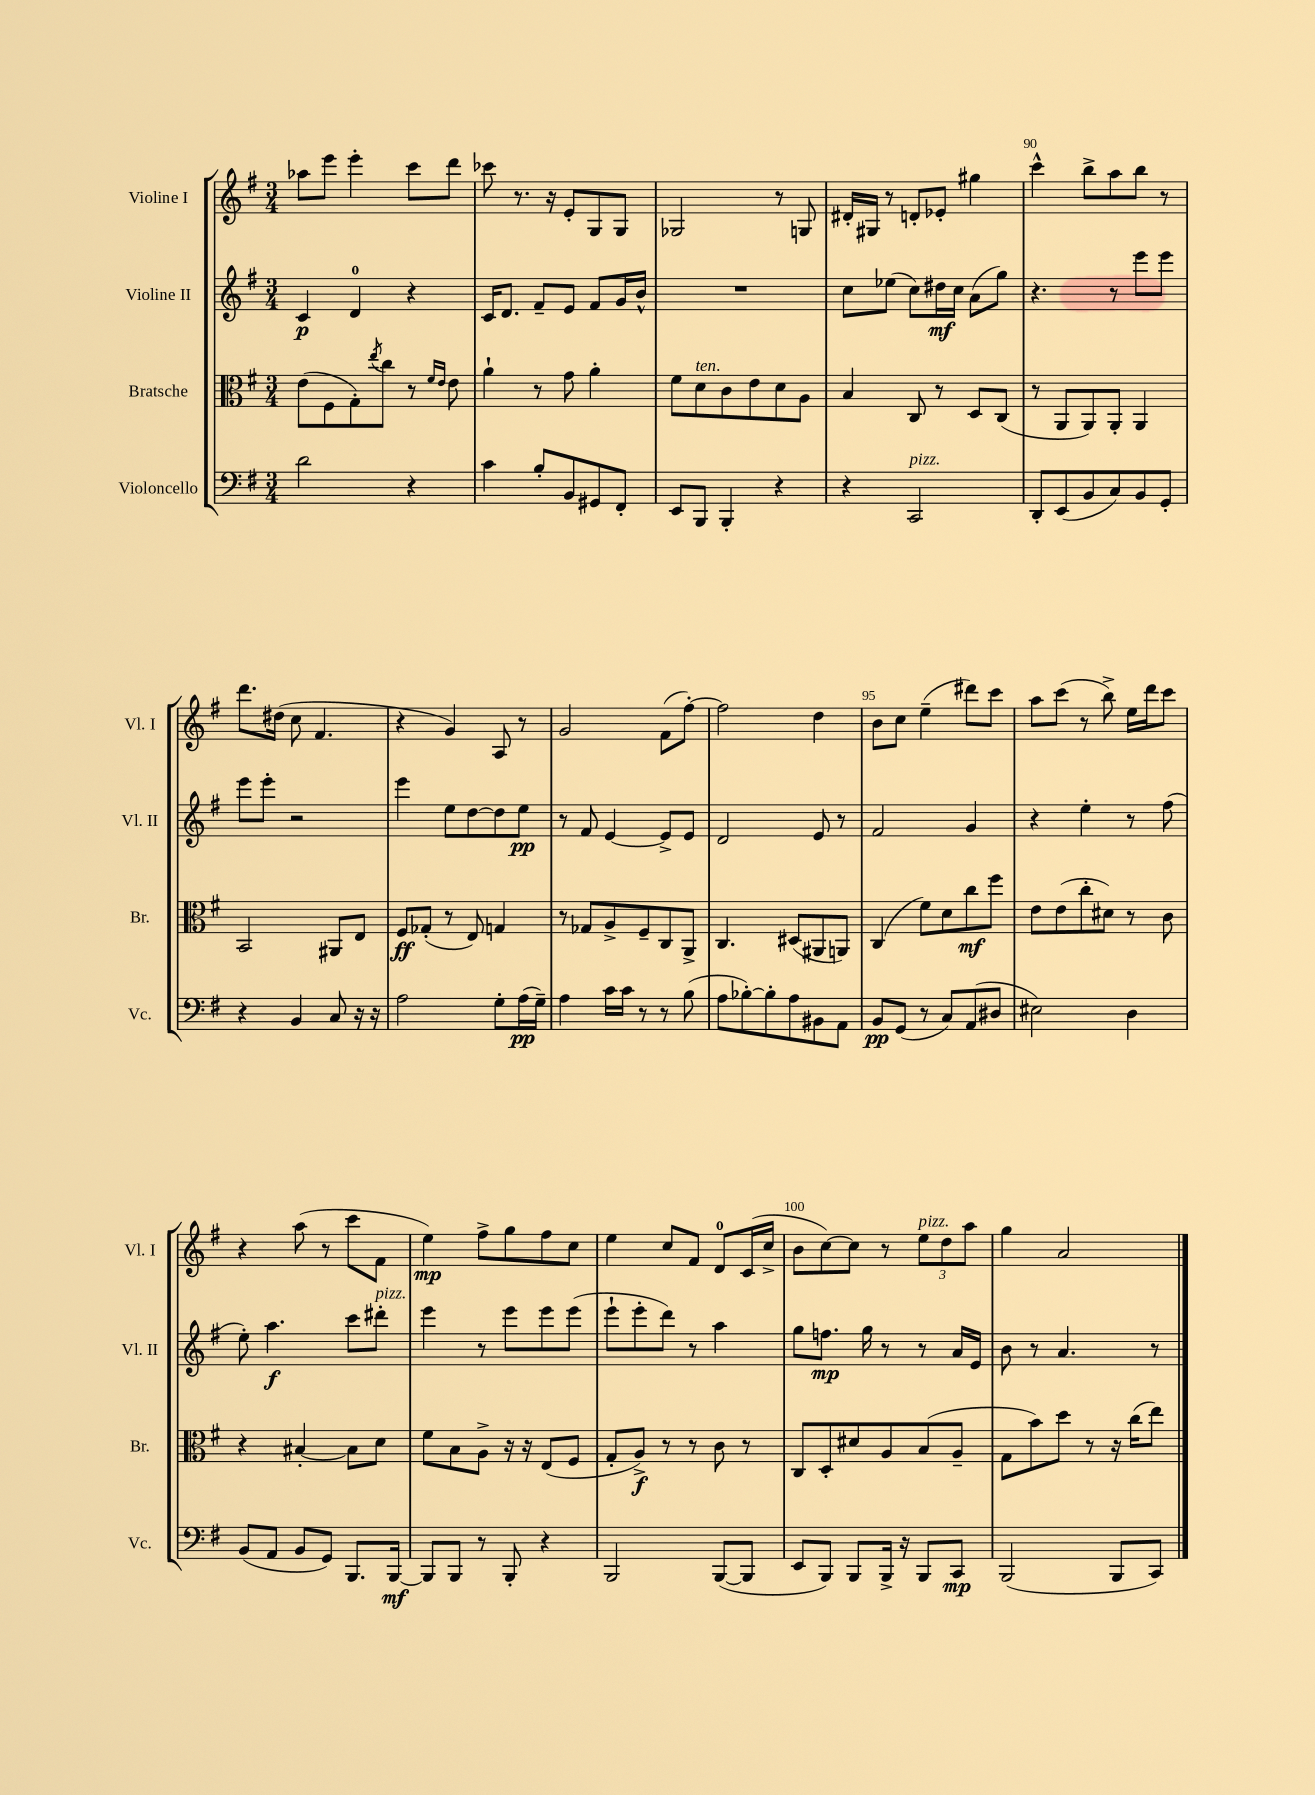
<<
\new StaffGroup <<
\new Staff = "s0" \with { instrumentName = "Violine I" shortInstrumentName = "Vl. I" } {
    \clef treble \key g \major \numericTimeSignature \time 3/4
    aes''8 e'''8 e'''4-. c'''8 d'''8 |
    ces'''8 r8. r16 e'8-. g8 g8 |
    ges2 r8 g8 |
    dis'16-. gis16 r8 d'8-. ees'8-. gis''4 |
    c'''4-^ b''8-> a''8 b''8 r8 |
    d'''8. dis''16( c''8 fis'4. |
    r4 g'4) a8 r8 |
    g'2 fis'8( fis''8~-.) |
    fis''2 d''4 |
    b'8 c''8 e''4--( dis'''8) c'''8 |
    a''8 c'''8( r8 b''8->) e''16 d'''16 c'''8 |
    r4 a''8( r8 c'''8 fis'8 |
    e''4\mp) fis''8-> g''8 fis''8 c''8 |
    e''4 c''8 fis'8 d'8-0 c'16( c''16-> |
    b'8 c''8~) c''8 r8 \tuplet 3/2 { e''8^\markup { \italic "pizz." } d''8 a''8 } |
    g''4 a'2 \bar "|." |
}
\new Staff = "s1" \with { instrumentName = "Violine II" shortInstrumentName = "Vl. II" } {
    \clef treble \key g \major \numericTimeSignature \time 3/4
    c'4\p d'4-0 r4 |
    c'16 d'8. fis'8-- e'8 fis'8 g'16 b'16-^ |
    R2. |
    c''8 ees''8( c''8) dis''16\mf c''16 a'8( g''8) |
    r4. r8 e'''8 e'''8 |
    e'''8 e'''8-. r2 |
    e'''4 e''8 d''8~ d''8 e''8\pp |
    r8 fis'8 e'4~ e'8-> e'8 |
    d'2 e'8 r8 |
    fis'2 g'4 |
    r4 e''4-. r8 fis''8( |
    e''8-.) a''4.\f c'''8 dis'''8-.^\markup { \italic "pizz." } |
    e'''4 r8 e'''8 e'''8 e'''8( |
    e'''8-! e'''8-. d'''8) r8 a''4 |
    g''8 f''8.\mp g''16 r8 r8 a'16 e'16 |
    b'8 r8 a'4. r8 \bar "|." |
}
\new Staff = "s2" \with { instrumentName = "Bratsche" shortInstrumentName = "Br." } {
    \clef alto \key g \major \numericTimeSignature \time 3/4
    e'8( fis8 g8-.) \acciaccatura { e''8 } c''8 r8 \grace { fis'16 e'16 } e'8 |
    a'4-! r8 g'8 a'4-. |
    fis'8 d'8^\markup { \italic "ten." } c'8 e'8 d'8 a8 |
    b4 c8 r8 d8 c8( |
    r8 a,8 a,8) a,8-. a,4 |
    b,2 ais,8 e8 |
    fis8\ff ges8-.( r8 e8) g4 |
    r8 ges8 a8-> fis8-- c8 a,8-> |
    c4. dis8( ais,8 a,8) |
    c4( fis'8) d'8 c''8\mf fis''8 |
    e'8 e'8( c''8-. dis'8) r8 c'8 |
    r4 bis4~-. bis8 d'8 |
    fis'8 b8 a8-> r16 r16 e8( fis8 |
    g8-. a8->\f) r8 r8 c'8 r8 |
    c8 d8-. dis'8 a8 b8( a8-- |
    g8 b'8) d''8 r8 r16 c''16( e''8) \bar "|." |
}
\new Staff = "s3" \with { instrumentName = "Violoncello" shortInstrumentName = "Vc." } {
    \clef bass \key g \major \numericTimeSignature \time 3/4
    d'2 r4 |
    c'4 b8-. b,8 gis,8 fis,8-. |
    e,8 b,,8 b,,4-. r4 |
    r4 c,2^\markup { \italic "pizz." } |
    d,8-. e,8( b,8 c8) b,8 g,8-. |
    r4 b,4 c8 r16 r16 |
    a2 g8-. a16\pp( g16--) |
    a4 c'16 c'16 r8 r8 b8( |
    a8 bes8~-.) bes8-. a8 bis,8 a,8 |
    b,8\pp g,8( r8 c8) a,8( dis8 |
    eis2) d4 |
    b,8( a,8 b,8 g,8) b,,8. b,,16~\mf |
    b,,8 b,,8 r8 b,,8-. r4 |
    b,,2 b,,8~( b,,8 |
    e,8 b,,8) b,,8 b,,16-> r16 b,,8 c,8\mp |
    b,,2( b,,8 c,8) \bar "|." |
}
>>
>>
\layout { \context { \Score currentBarNumber = #86 \override BarNumber.break-visibility = ##(#f #t #t) barNumberVisibility = #(every-nth-bar-number-visible 5) } }
